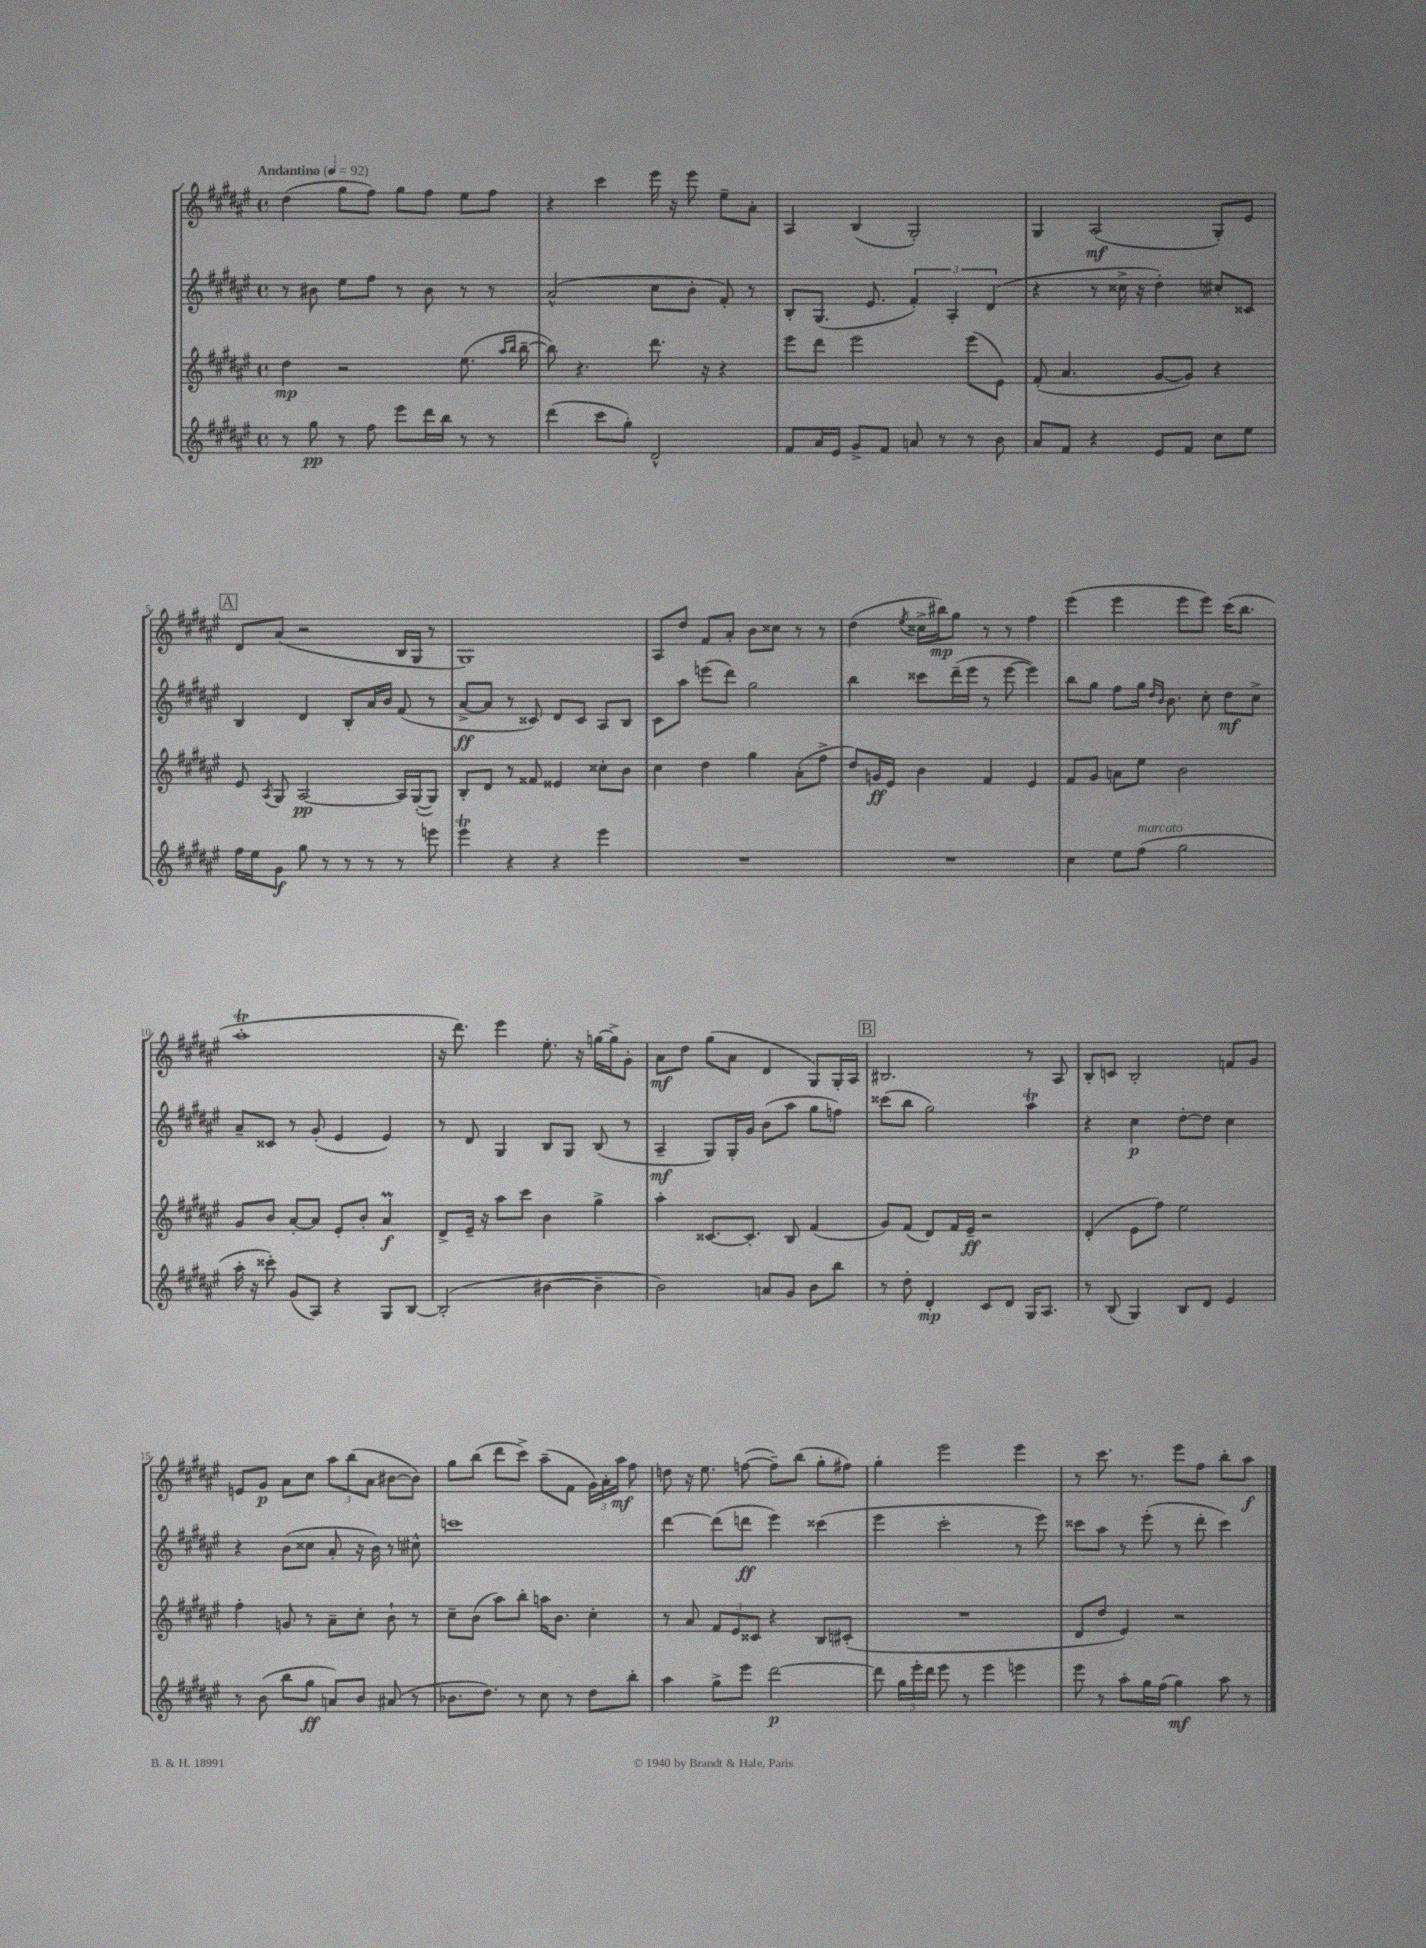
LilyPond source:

<<
\new StaffGroup <<
\new Staff = "s0" {
    \clef treble \key fis \major \defaultTimeSignature \time 4/4 \tempo "Andantino" 4 = 92
    \autoBeamOff dis''4( gis''8[ fis''8]) gis''8[ fis''8] eis''8[ fis''8] |
    r4 cis'''4 eis'''16 r16 eis'''8 eis''8[-- ais'8]-. |
    ais4 b4( gis2-.) |
    gis4 ais2\mf( gis8[-.) eis'8] |
    \mark \markup { \box "A" } dis'8[ ais'8]( r2 b16[ gis16] r8 |
    gis1) |
    ais8[ dis''8] fis'8[ ais'8]-. b'8[ cisis''8] r8 r8 |
    dis''4( \acciaccatura { eis''8 } cisis''16[-> bis''16\mp) gis''8] r8 r8 fis''4 |
    eis'''4( eis'''4 eis'''8[ eis'''8]) cis'''16[( b''8.] |
    ais''1-.\trill |
    r16 dis'''8.) eis'''4 eis''8.-. r16 g''16[~ g''16-> gis'8]-. |
    ais'8[\mf dis''8] gis''8[( ais'8] dis'4 gis8[) gis16-. ais16] |
    \mark \markup { \box "B" } bis2. r8 ais8 |
    b8[-. c'8] b2-. f'8[ gis'8] |
    e'8[ gis'8]\p ais'8[ cis''8] \tuplet 3/2 { ais''8[ b''8( ais'8] } bis'8[~ bis'8]) |
    gis''8[ b''8]( dis'''8[ cis'''8]->) ais''8[--( fis'8] \tuplet 3/2 { gis'16[) ais'16-. ais''16]\mf } fis''8 |
    d''8 r16 eis''8. f''8~( f''8[--) b''8]( gis''8[-. fis''8]) |
    gis''4-. eis'''2 eis'''4 |
    r8 cis'''8. r8. eis'''8[ fis''8] b''8[-. ais''8]\f \bar "|." |
}
\new Staff = "s1" {
    \clef treble \key fis \major \defaultTimeSignature \time 4/4
    \autoBeamOff r8 bis'8 eis''8[ fis''8] r8 bis'8 r8 r8 |
    ais'2-^( cis''8[ b'8]-. fis'8-.) r8 |
    b8[-. gis8.]( eis'8. \tuplet 3/2 { fis'4-.) ais4-. dis'4( } |
    r4 r8 cisis''16-> r16 dis''4-.) cis''8[-. cisis'8] |
    \mark \markup { \box "A" } b4 dis'4 b8[-. ais'16 b'16] fis'8( r8 |
    ais'8[~->\ff ais'8] r8 cisis'8) dis'8[ cisis'8] ais8[ b8] |
    cis'8[ ais''8] e'''8[( dis'''8]) gis''2 |
    b''4 cisis'''8[ dis'''16--( eis'''16] r8 eis'''8~ eis'''4) |
    b''8[ gis''8] fis''8[ gis''16] \grace { dis''16[ b'16] } b'8. cis''8-. dis''8[\mf cis''8]-> |
    ais'8[-- cisis'8] r8 gis'8-.( eis'4 eis'4) |
    r8 dis'8 gis4 b8[ gis8] b8( r8 |
    ais4--\mf gis8[) gis16-. gis'16] b'8[( ais''8] gis''8[ f''8]) |
    \mark \markup { \box "B" } cisis'''8[( b''8] gis''2) ais''4\trill |
    r4 cis''4\p dis''8[~-. dis''8] cis''4 |
    r4 b'8[( cisis''8] ais'8-. r16 b'16) r8 cis''8-^ |
    c'''1 |
    dis'''4~ dis'''8[( d'''8]\ff eis'''4) cisis'''4( |
    eis'''4 cis'''2-. r8 eis'''8) |
    cisis'''8[ ais''8] r8 eis'''8-.( r8 dis'''8-. cisis'''4) \bar "|." |
}
\new Staff = "s2" {
    \clef treble \key fis \major \defaultTimeSignature \time 4/4
    \autoBeamOff dis''4\mp r2 eis''8.( \grace { ais''16[ b''16] } b''16~-- |
    b''8) r4. dis'''8. r16 r4 |
    eis'''8[ dis'''8] eis'''2 eis'''8[( eis'8]) |
    fis'8-.( ais'4. gis'8[~ gis'8]) r4 |
    \mark \markup { \box "A" } eis'8 \acciaccatura { ais8 } gis8 ais2~\pp ais16[ gis16~-.( gis8]) |
    b8[-. dis'8] r8 fisis'8 eisis'4 cisis''8[-. b'8] |
    cis''4 dis''4 gis''4 ais'8[-.( fis''8]-> |
    dis''8[) g'16\ff eis'16] b'4 fis'4 eis'4 |
    fis'8[ gis'8] a'8[ eis''8] b'2 |
    gis'8[ b'8] ais'8[~-. ais'8] eis'8[-. b'8]-. ais'4\prall\f |
    dis'8[-> eis'16]-- r16 ais''8[ cis'''8] b'4 gis''4-> |
    ais''4-. cisis'8.[~ cisis'8.]-. b8 fis'4( |
    \mark \markup { \box "B" } gis'8[) fis'8]( dis'8[) fis'16 eis'16]--\ff r2 |
    dis'4-.( eis'8[ fis''8]) eis''2 |
    fis''4-. g'8 r8 ais'8[-- cis''8]-. b'8-! r8 |
    cis''8[-- b'8]( ais''8[) b''8]-. a''16[ b'8.] cis''4-. |
    r8 ais'8 \tuplet 3/2 { fis'8[ eis'8 cisis'8] } r4 b8[ cis'8]-.( |
    R1 |
    dis'8[ dis''8] eis'4) r2 \bar "|." |
}
\new Staff = "s3" {
    \clef treble \key fis \major \defaultTimeSignature \time 4/4
    \autoBeamOff r8 gis''8\pp r8 fis''8 eis'''8[ dis'''16 b''16] r8 r8 |
    dis'''4( cis'''8[ gis''8]-.) dis'2-^ |
    fis'8[ ais'16 eis'16] gis'8[-> fis'8] a'8 r8 r8 b'8 |
    ais'8[ fis'8] r4 eis'8[ fis'8] cis''8[ eis''8] |
    \mark \markup { \box "A" } fis''16[ eis''16 gis'8]\f gis''8 r8 r8 r8 r8 e'''8 |
    eis'''4\trill r4 r4 eis'''4 |
    R1 |
    R1 |
    cis''4 eis''8[ fis''8]^\markup { \italic "marcato" }( gis''2 |
    ais''16-. r16 cisis'''8-.) gis'8[( ais8]) r4 gis8[ b8]~ |
    b2-.( bis'4~ bis'4-- |
    b'2) a'8[ gis'8] b'8[ b''8] |
    \mark \markup { \box "B" } r8 dis''8-. dis'4-.\mp cis'8[ dis'8] gis16[ ais8.] |
    r8 b8( gis4) b8[ dis'8] eis'4 |
    r8 b'8( b''8[ gis''8]\ff a'8[) b'8] ais'8( r8 |
    bes'8.[ dis''8.]) r8 cis''8 r8 dis''8[ b''8]-. |
    ais''4 gis''8[-> eis'''8] dis'''2~\p |
    dis'''8 \tuplet 3/2 { gis''16[ eis'''16-. dis'''16] } eis'''8 r8 eis'''4 e'''4 |
    eis'''8 r8 ais''8[-. gis''16 fis''16]( gis''4\mf) ais''8 r8 \bar "|." |
}
>>
>>
